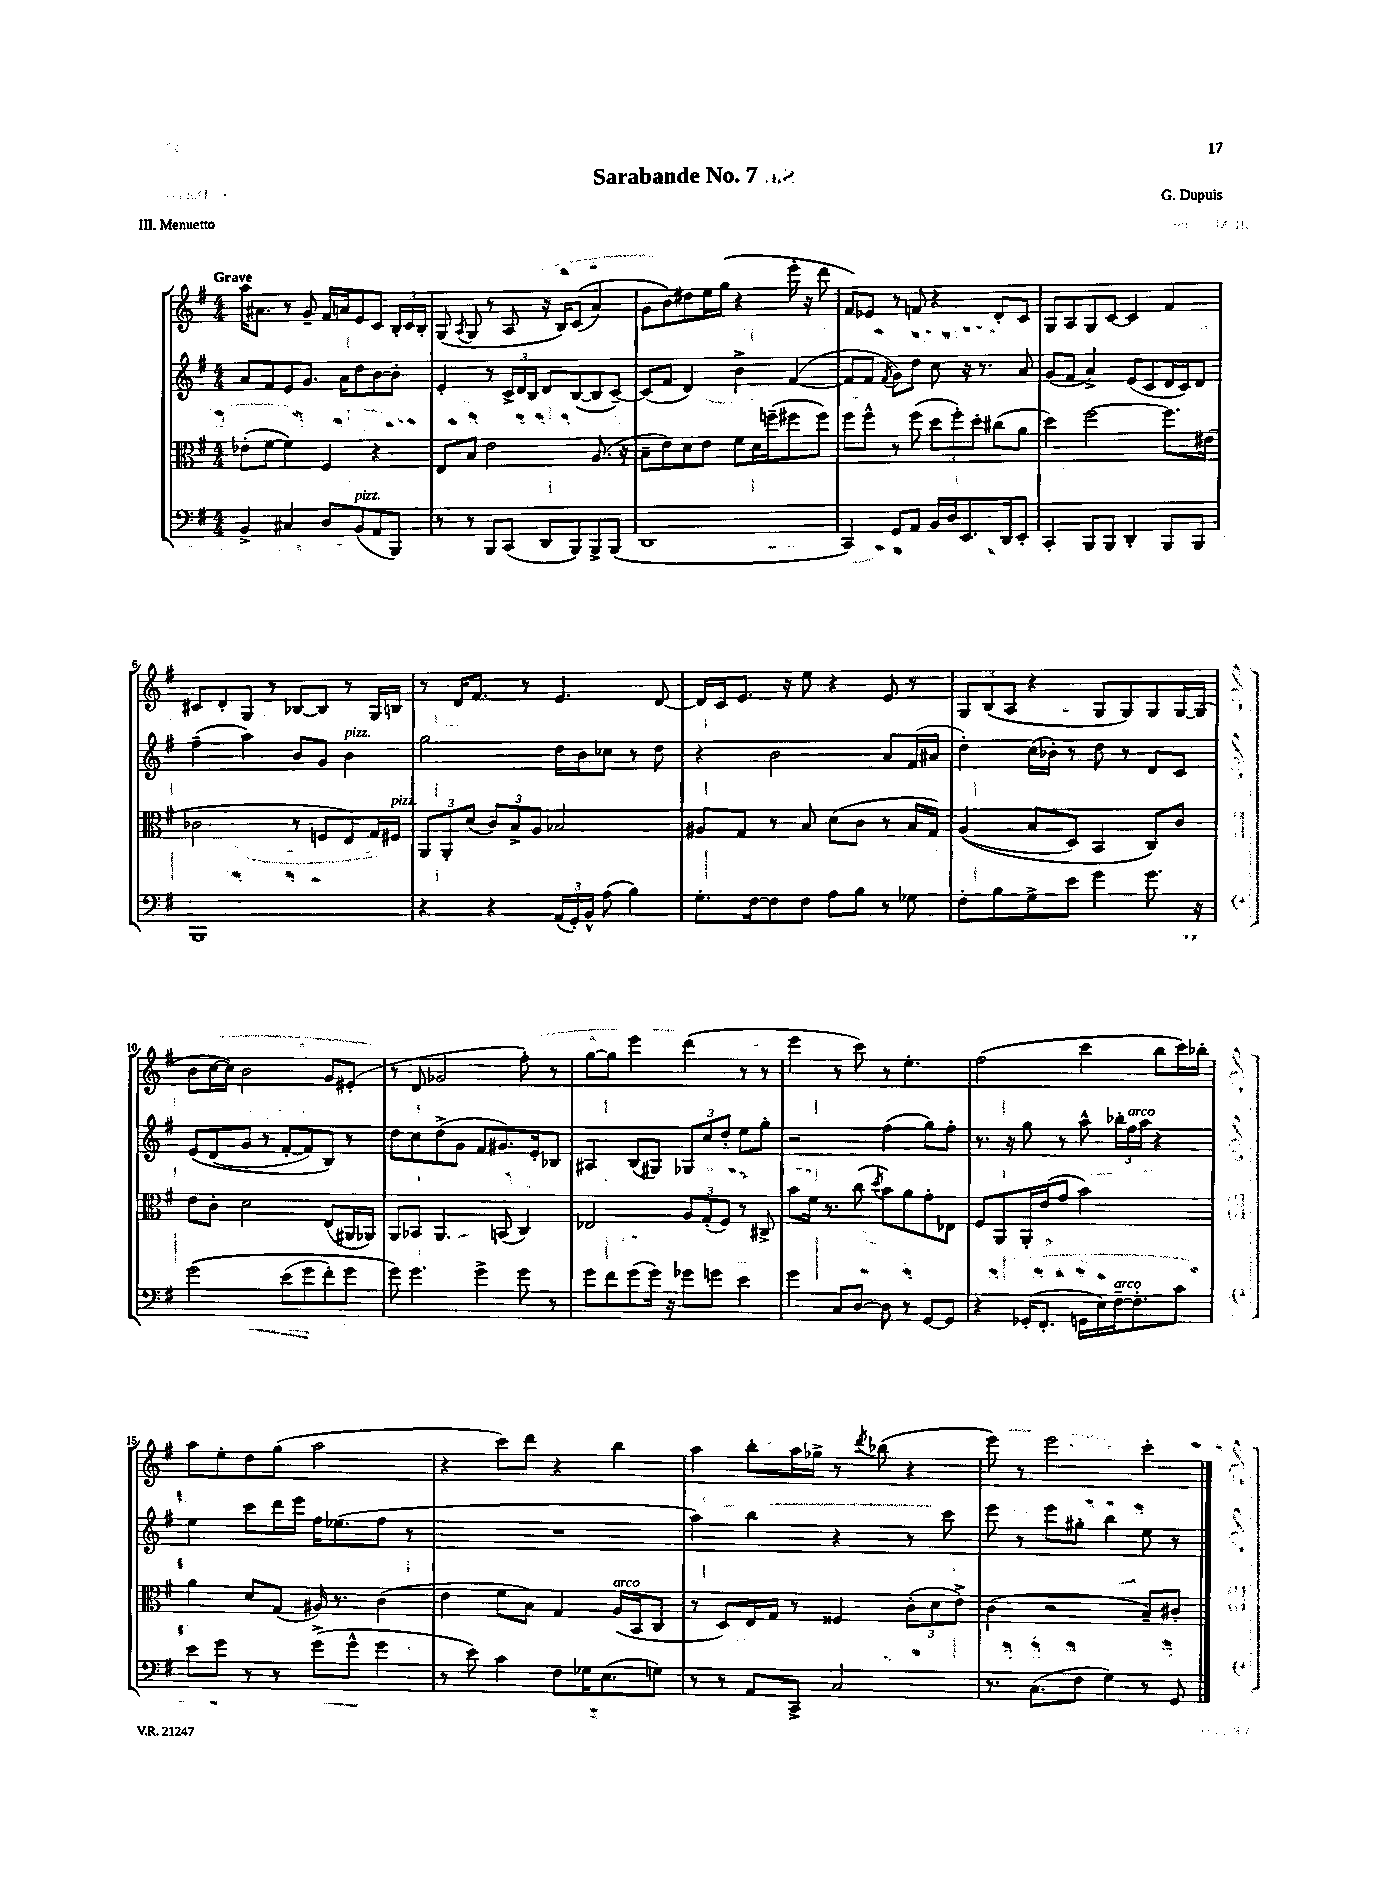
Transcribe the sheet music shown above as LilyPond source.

\header { title = "Sarabande No. 7" composer = "G. Dupuis" piece = "III. Menuetto" }
<<
\new StaffGroup <<
\new Staff = "s0" {
    \clef treble \key g \major \numericTimeSignature \time 4/4 \tempo "Grave"
    \autoBeamOff a''16[ ais'8.] r8 g'8-- fis'16[ a'16 e'8 c'8] \tuplet 3/2 { b16[-. c'16 b16]-. } |
    g8( \acciaccatura { a8 } g8 r8 a8 r16 b16[) c'8](\( a'4) |
    g'8[ b'8\) dis''8 e''16 g''16]( r4 e'''16-. r16 d'''8 |
    fis'8[) ees'8] r8 f'8 r4 d'8[-. c'8] |
    g8[ a8 g8 c'8]~ c'4 fis'4 |
    cis'8[ d'8-. g8] r8 bes8[~ bes8] r8 g16[ b16] |
    r8 d'16[ fis'8.] r8 e'4. d'8~ |
    d'16[ c'16 e'8.] r16 e''8 r4 e'8 r8 |
    \tuplet 3/2 { g8[ b8( a8] } r4 g8[ g8) g8 g16~ g16]( |
    b'8[ c''16~ c''16]) b'2 g'8[ eis'8]-.( |
    r8 d'8 ges'2 fis''8-.) r8 |
    g''8[~ g''8] e'''4 d'''4( r8 r8 |
    e'''4 r8 c'''8) r8 e''4.-. |
    fis''2( c'''4 b''8[ c'''16) bes''16]-. |
    a''8[ e''8-. d''8 g''8]( a''2 |
    r4 c'''8[) d'''8] r4 b''4 |
    a''4 b''8[-. a''16 ges''16]-> r8 \acciaccatura { d'''8 } bes''8( r4 |
    e'''8) r8 e'''2 c'''4-. \bar "|." |
}
\new Staff = "s1" {
    \clef treble \key g \major \numericTimeSignature \time 4/4
    \autoBeamOff a'8[ fis'8 e'8 g'8.] a'16[ d''8 b'8~ b'8]-. |
    e'4-. r8 \tuplet 3/2 { c'16[-> d'16 b16] } d'8[ b8~( b8 c'8]~--) |
    c'8[( fis'8] d'4) b'4-> fis'4~( |
    fis'8[ fis'8] \acciaccatura { fis'8 } g'8[) d''8] c''8 r16 r8. a'8 |
    g'8[( fis'8] a'4->) e'8[( c'8 d'16 c'16) d'8] |
    fis''4--( a''4) b'8[ g'8] b'4^\markup { \italic "pizz." } |
    g''2 d''16[ b'16 ces''8] r8 d''8 |
    r4 b'2 a'8[ fis'16( ais'16] |
    d''4-.) c''16[( bes'16]-.) r8 d''8 r8 d'8[ c'8] |
    e'8[\( d'8( g'8] r8 fis'8[~-. fis'8) b8]\) r8 |
    d''8[ c''8 d''8->( g'8] fis'8[ gis'8.) e'16-. bes8] |
    ais4 b8[( gis8]) \tuplet 3/2 { ges8[ c''8 d''8]-. } e''8[ g''8]-. |
    r2 fis''4( g''8[) fis''8]-. |
    r8. r16 g''8 r8 a''8-^ \tuplet 3/2 { bes''16[-. fis''16^\markup { \italic "arco" } a''16] } r4 |
    e''4 c'''8[ d'''16 e'''16] fis''16[ ees''8.( fis''8] r8 |
    R1 |
    a''4) b''4 r4 r8 c'''8 |
    e'''8 r8 e'''8[ gis''8]-. b''4 e''8 r8 \bar "|." |
}
\new Staff = "s2" {
    \clef alto \key g \major \numericTimeSignature \time 4/4
    \autoBeamOff ees'8[-.( fis'8]~ fis'4) fis4 r4 |
    e8[ b8] e'2 a8.( r16 |
    b8[-- e'8) d'8 e'8] fis'8[ d'16 f''16--( fis''8 fis''8]) |
    fis''8[ fis''8]-^ r8 fis''8( \tuplet 3/2 { d''8[ fis''8-.) d''8]-. } cis''8[( a'8] |
    d''4) fis''2~ fis''8.[ eis'16]( |
    ces'2 r8 f8[ e8) g16 fis16]^\markup { \italic "pizz." } |
    \tuplet 3/2 { a,8[ a,8-. d'8]( } \tuplet 3/2 { c'8[) b8-> a8] } bes2 |
    ais8[ g8] r8 b8 d'8[( c'8] r8 b16[ g16]) |
    a4(\( b8[ d8]) b,4 c8[\) c'8] |
    e'8[ c'8]-. d'2 e8[( ais,16 aes,16]) |
    a,8[ bes,8] a,4. b,8( c4) |
    ees2 \tuplet 3/2 { a8[ g8-.( fis8]) } r8 cis8-> |
    b'8[ fis'16] r8. c''8( \acciaccatura { d''8 } b'8[) a'8 g'8-. ees8] |
    fis8[ a,8 a,16-. e'16( g'8] b'2) |
    a'4 d'8[ g8]( ais16) r8. c'4( |
    e'4 fis'8[ b8]) g4 a16[^\markup { \italic "arco" }( b,16 c8] |
    r8 d8[) e16 g16] r8 fisis4 \tuplet 3/2 { c'8[-.( d'8 e'8]->) } |
    c'4( r2 b8[--) cis'8]-. \bar "|." |
}
\new Staff = "s3" {
    \clef bass \key g \major \numericTimeSignature \time 4/4
    \autoBeamOff b,4-> cis4 d8[ b,8^\markup { \italic "pizz." }( a,8 b,,8]) |
    r8 r8 b,,8[ c,8]( d,8[ b,,8) b,,8-> b,,8]( |
    d,1 |
    c,4) g,8[ a,8] b,16[ d16 e,8. d,16 e,8]-. |
    c,4-. b,,8[ b,,8] d,4-. b,,8[ b,,8] |
    b,,1 |
    r4 r4 \tuplet 3/2 { a,16[( g,16-.) b,16]-^ } a8( b4) |
    g8.[-. fis16~ fis8 fis8] a8[ b8] r8 ges8 |
    fis8[-. b8 g8-> e'8] g'4 g'8. r16 |
    g'2\( e'8[( g'8 fis'8-.) g'8] |
    g'8\) g'4. g'4-> g'8 r8 |
    g'8[ fis'8 g'8( g'16]) r16 ges'8[ g'8] e'4 |
    g'4 c8[ d8]~ d8 r8 g,8[~ g,8] |
    r4 ges,16[-.( fis,8.]-. g,16[ e16) fis16~--^\markup { \italic "arco" } fis8.-. c'8] |
    e'8[ g'8] r8 r8 g'8[->( g'8]-^ g'4 |
    r8 e'8) c'4 fis8[ ges16 e8.( g8]) |
    r8 r8 a,8[ c,8]-> c2 |
    r8. c8.[( fis8] g4) r8 g,8 \bar "|." |
}
>>
>>
